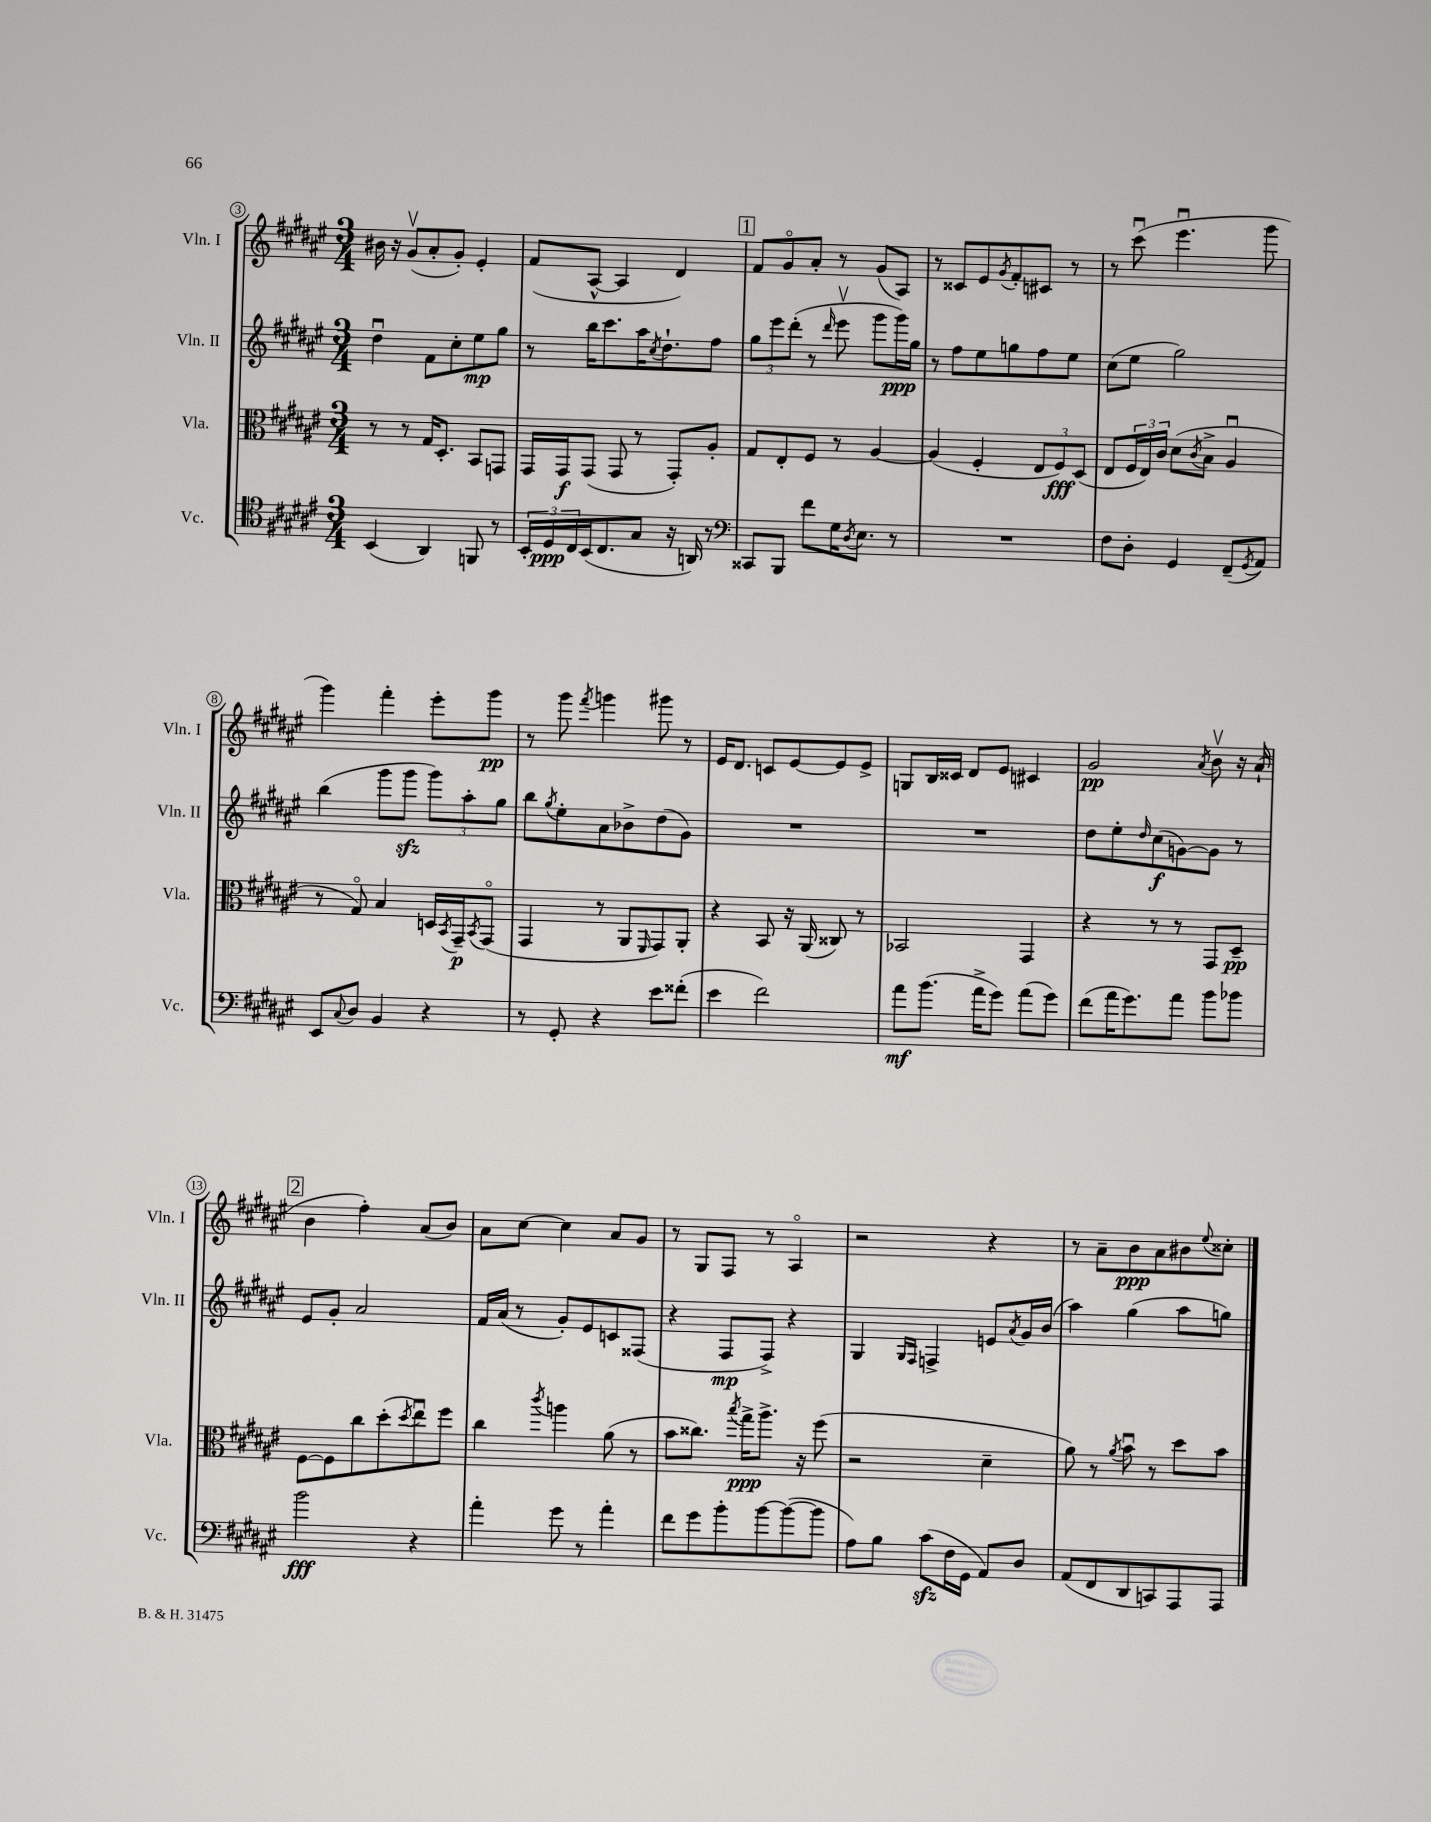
<<
\new StaffGroup <<
\new Staff = "s0" \with { instrumentName = "Vln. I" shortInstrumentName = "Vln. I" } {
    \clef treble \key fis \major \numericTimeSignature \time 3/4
    bis'16 r16 gis'8\upbow( ais'8-. gis'8-.) eis'4-. |
    fis'8( ais8~-^ ais4 dis'4) |
    \mark \markup { \box "1" } fis'8 gis'8\flageolet ais'8-. r8 gis'8( ais8) |
    r8 cisis'8 eis'8 \acciaccatura { gis'8 } fis'8-. cis'8 r8 |
    r8 cis'''8\downbow( eis'''4.\downbow gis'''8 |
    gis'''4) fis'''4-. eis'''8-. gis'''8\pp |
    r8 gis'''8 \acciaccatura { fis'''8 } g'''4 gis'''8 r8 |
    eis'16 dis'8. c'8 eis'8~ eis'8 eis'8-> |
    g8 b16 cisis'16 dis'8 eis'8 cis'4 |
    gis'2\pp \acciaccatura { ais'8 } b'8\upbow r16 ais'16-!( |
    \mark \markup { \box "2" } b'4 fis''4-.) ais'8( b'8) |
    ais'8 cis''8~ cis''4 ais'8 gis'8 |
    r8 gis8 fis8 r8 ais4\flageolet |
    r2 r4 |
    r8 ais'8-- b'8\ppp ais'8 bis'8 \appoggiatura { eis''8 } cisis''8-. \bar "|." |
}
\new Staff = "s1" \with { instrumentName = "Vln. II" shortInstrumentName = "Vln. II" } {
    \clef treble \key fis \major \numericTimeSignature \time 3/4
    dis''4\downbow fis'8 cis''8-. eis''8\mp gis''8 |
    r8 b''16 cis'''8. ais''16 \acciaccatura { cis''8 } dis''8.-! fis''8 |
    \mark \markup { \box "1" } \tuplet 3/2 { gis''8 eis'''8 dis'''8-.( } r8 \grace { dis'''16 } eis'''8\upbow gis'''8 gis'''16\ppp) gis''16 |
    r8 fis''8 eis''8 g''8 fis''8 eis''8 |
    cis''8( eis''8 gis''2) |
    b''4( gis'''8 gis'''8\sfz \tuplet 3/2 { gis'''8) ais''8-. gis''8 } |
    b''8 \acciaccatura { gis''8 } eis''8-. ais'8 bes'8-> dis''8( gis'8) |
    R2. |
    R2. |
    dis''8 eis''8-. \grace { dis''16 } cis''8\f( g'8~) g'8 r8 |
    \mark \markup { \box "2" } eis'8 gis'8-. ais'2 |
    fis'16 ais'16( r8 gis'8-.) eis'8 c'8 fisis8( |
    r4 fis8\mp fis8->) r4 |
    gis4 \grace { gis16 fis16 } f4-> e'8 \acciaccatura { ais'8 } gis'16 b'16( |
    ais''4) gis''4( ais''8 g''8) \bar "|." |
}
\new Staff = "s2" \with { instrumentName = "Vla." shortInstrumentName = "Vla." } {
    \clef alto \key fis \major \numericTimeSignature \time 3/4
    r8 r8 gis16 dis8.-. b,8 g,8 |
    gis,16 gis,16\f gis,8( gis,8 r8 gis,8-.) ais8-. |
    \mark \markup { \box "1" } gis8 eis8-. fis8 r8 ais4~ |
    ais4( fis4-. \tuplet 3/2 { eis8 fis8\fff) dis8( } |
    eis8 \tuplet 3/2 { fis16 eis16) cis'16 } dis'8( \acciaccatura { cis'8 } b8-> ais4\downbow |
    r8 gis8\flageolet) b4 d16 \acciaccatura { b,8 } gis,16--\p \acciaccatura { b,8 } gis,8\flageolet( |
    gis,4 r8 ais,8 \grace { fis,16 } gis,8) ais,8-. |
    r4 b,8 r16 ais,16( cisis8) r8 |
    bes,2 gis,4 |
    r4 r8 r8 gis,8 dis8--\pp |
    \mark \markup { \box "2" } fis8~ fis8 cis''8 dis''8-.( \acciaccatura { dis''8 } eis''8\downbow) fis''8 |
    cis''4 \acciaccatura { cis'''8 } a''4 ais'8( r8 |
    b'8 cisis''8.) \acciaccatura { b''8 } gis''16->\ppp ais''8.-> r16 fis''8( |
    r2 dis'4-- |
    ais'8) r8 \acciaccatura { ais'8 } b'8\downbow r8 dis''8 b'8 \bar "|." |
}
\new Staff = "s3" \with { instrumentName = "Vc." shortInstrumentName = "Vc." } {
    \clef tenor \key fis \major \numericTimeSignature \time 3/4
    b,4( ais,4) f,8 r8 |
    \tuplet 3/2 { b,16-. dis16\ppp cis16 } b,16( cis8. gis8 r16 a,16) r8 |
    \mark \markup { \box "1" } \clef bass cisis,8 b,,8 fis'8 gis16 \acciaccatura { dis8 } eis8. r8 |
    R2. |
    fis8 dis8-. gis,4 fis,8--( \acciaccatura { gis,8 } ais,8) |
    eis,8 \appoggiatura { cis8 } dis8 b,4 r4 |
    r8 gis,8-. r4 eis'8 fisis'8-.( |
    eis'4 fis'2) |
    ais'8\mf b'8.( ais'16-> gis'8) ais'8( gis'8) |
    fis'8( ais'16 gis'8.) ais'8 b'8 bes'8 |
    \mark \markup { \box "2" } b'2\fff r4 |
    ais'4-. gis'8 r8 ais'4-. |
    fis'8 gis'8 b'8-. b'8~ b'8~( b'8 |
    ais8) b8 cis'8\sfz( fis16 gis,16 ais,8) dis8 |
    ais,8( fis,8 dis,8 c,8) ais,,8 ais,,8 \bar "|." |
}
>>
>>
\layout { \context { \Score currentBarNumber = #3 \override BarNumber.stencil = #(make-stencil-circler 0.1 0.3 ly:text-interface::print) } }
